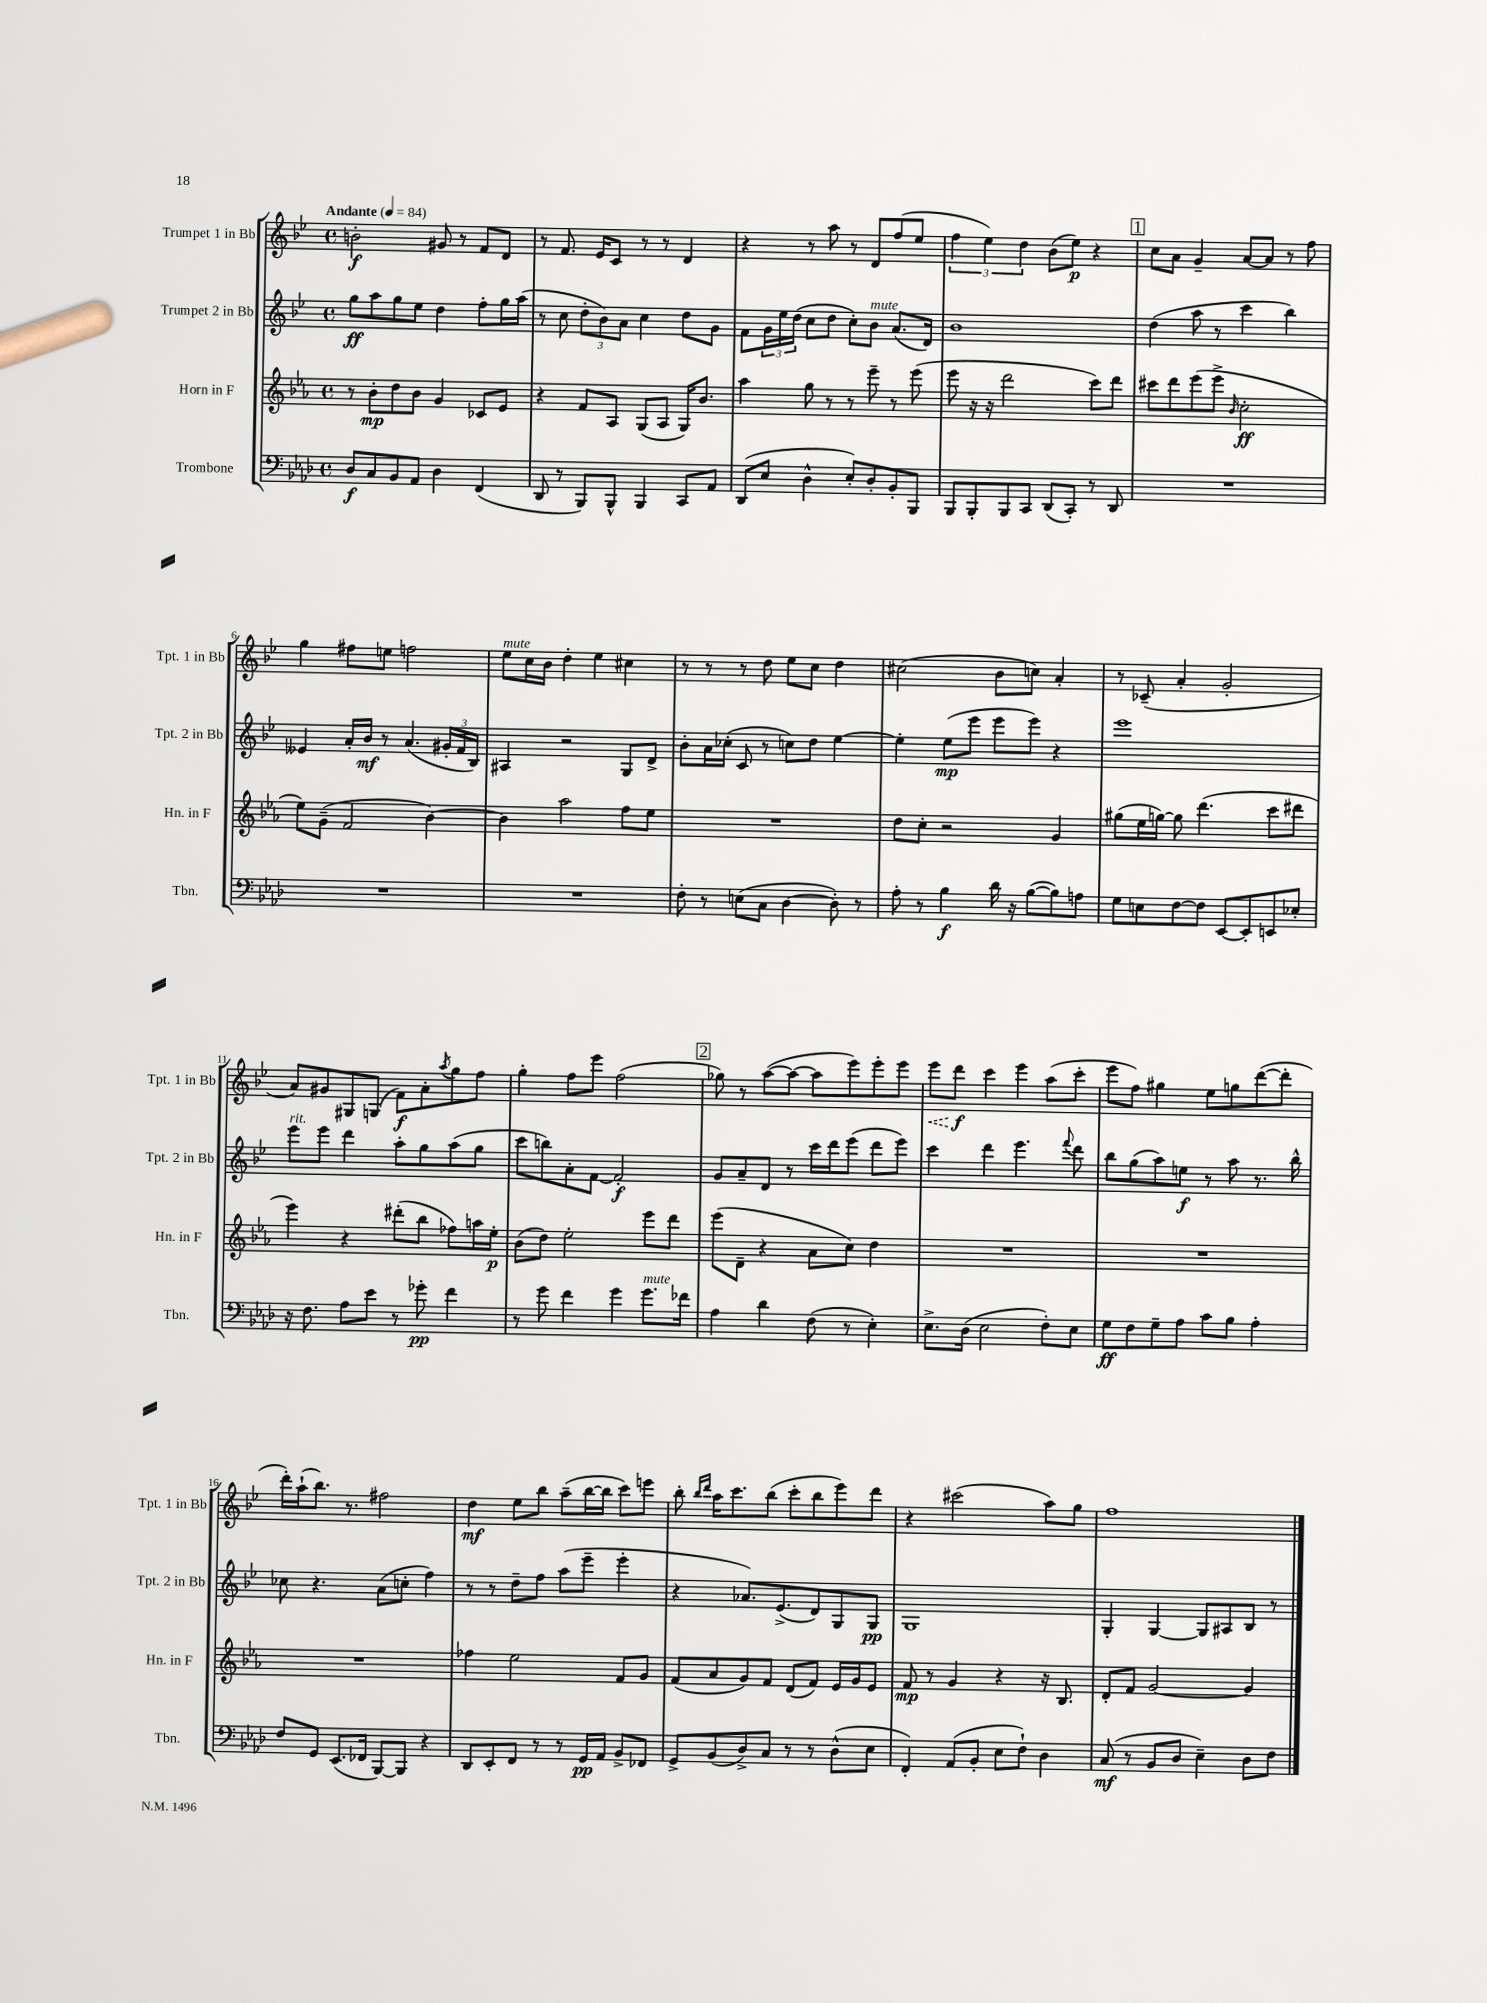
<<
\new StaffGroup <<
\new Staff = "s0" \with { instrumentName = "Trumpet 1 in Bb" shortInstrumentName = "Tpt. 1 in Bb" } {
    \clef treble \key bes \major \defaultTimeSignature \time 4/4 \tempo "Andante" 4 = 84
    b'2-.\f gis'8 r8 f'8 d'8 |
    r8 f'8. ees'16 c'8 r8 r8 d'4 |
    r4 r8 a''8 r8 d'8 f''8( ees''8 |
    \tuplet 3/2 { f''4 ees''4) d''4 } bes'8( ees''8\p) r4 |
    \mark \markup { \box "1" } c''8 a'8 g'4-- a'8~ a'8 r8 f''8 |
    g''4 fis''8 e''8 f''2 |
    ees''8^\markup { \italic "mute" } c''16 bes'16 d''4-. ees''4 cis''4 |
    r8 r8 r8 d''8 ees''8 c''8 d''4 |
    cis''2( bes'8 c''8) a'4-. |
    r8 ces'8--( a'4-. g'2-. |
    a'8) gis'8 gis8 g8( f'8\f) a'8-. \acciaccatura { a''8 } g''8 f''8 |
    g''4-. f''8 ees'''8 f''2( |
    \mark \markup { \box "2" } ges''8) r8 a''8~( a''8~ a''8 ees'''8) ees'''8-. ees'''8 |
    \once \override Hairpin.style = #'dashed-line ees'''8\< d'''8\f\! c'''4 ees'''4 a''8( c'''8-. |
    ees'''8 f''8) gis''4 ees''8 g''8 d'''8~( d'''8-. |
    d'''16-.) a''16-!( bes''8.) r8. fis''2 |
    d''4\mf ees''8 bes''8 a''8--( bes''16~ bes''16 c'''8) e'''8 |
    bes''8-. \grace { bes''16 d'''16 } a''16 c'''8. bes''8( c'''8-. bes''8 ees'''8) d'''8 |
    r4 cis'''2( a''8) g''8 |
    f''1 \bar "|." |
}
\new Staff = "s1" \with { instrumentName = "Trumpet 2 in Bb" shortInstrumentName = "Tpt. 2 in Bb" } {
    \clef treble \key bes \major \defaultTimeSignature \time 4/4
    g''8\ff a''8 g''8 ees''8 d''4 f''8-. g''16 a''16( |
    r8 c''8 \tuplet 3/2 { d''8-. bes'8) a'8 } c''4 d''8 g'8 |
    f'8 \tuplet 3/2 { g'16 ees''16 d''16( } c''8 d''8 c''8-.) bes'8^\markup { \italic "mute" } a'8.( d'16) |
    bes'1 |
    \mark \markup { \box "1" } d''4( a''8 r8 c'''4 bes''4) |
    eeses'4 a'16-. bes'16\mf r8 a'4.( \tuplet 3/2 { gis'16-. f'16 bes16) } |
    ais4 r2 g8 d'8-> |
    bes'8-. a'16 ces''16-.( c'8 r8 c''8) d''8 ees''4~ |
    ees''4-. ees''8\mp( ees'''8 ees'''8 ees'''8) r4 |
    ees'''1 |
    ees'''8^\markup { \italic "rit." } ees'''8 d'''4 a''8-. g''8 a''8( g''8 |
    c'''8 b''8) a'8-. f'8~ f'2-.\f |
    \mark \markup { \box "2" } g'8 a'8-- d'8 r8 c'''16 d'''16 ees'''8( d'''8 ees'''8) |
    c'''4 d'''4 ees'''4. \appoggiatura { f'''8 } d'''8 |
    bes''8 g''8( a''8) e''8\f r8 a''8 r8. bes''16-^ |
    ces''8 r4. a'8( c''8-. f''4) |
    r8 r8 d''8-- f''8 a''8( ees'''8-- ees'''4-. |
    r4 aes'8.) ees'8.->( d'8) g8 g8\pp |
    g1 |
    g4-. g4~ g8 ais8 bes8 r8 \bar "|." |
}
\new Staff = "s2" \with { instrumentName = "Horn in F" shortInstrumentName = "Hn. in F" } {
    \clef treble \key ees \major \defaultTimeSignature \time 4/4
    r8 bes'8-.\mp d''8 bes'8 g'4 ces'8 ees'8 |
    r4 f'8 aes8 g8( aes8 g16) bes'8. |
    aes''4 g''8 r8 r8 ees'''8-- r8 ees'''8( |
    ees'''8 r16 r16 d'''2 c'''8) d'''8 |
    \mark \markup { \box "1" } cis'''8 d'''8 ees'''8( ees'''8-> \grace { bes'16 } c''2-.\ff |
    ees''8) g'8--( f'2 bes'4~) |
    bes'4 aes''2 f''8 ees''8 |
    R1 |
    d''8 c''8-. r2 g'4 |
    gis''8( ees''16 g''16~) g''8 d'''4.( c'''8 dis'''8 |
    ees'''4) r4 dis'''8-.( bes''8 fes''8) a''16 ees''16-.\p |
    bes'8( d''8) ees''2-. ees'''8 d'''8 |
    \mark \markup { \box "2" } ees'''8( d'8-- r4 aes'8 c''8) d''4 |
    R1 |
    R1 |
    R1 |
    fes''4 ees''2 f'8 g'8 |
    f'8( aes'8 g'8) f'8 d'8( f'8) ees'16 g'16 ees'8 |
    f'8\mp r8 g'4 r4 r16 bes8. |
    d'8-. f'8 g'2~ g'4 \bar "|." |
}
\new Staff = "s3" \with { instrumentName = "Trombone" shortInstrumentName = "Tbn." } {
    \clef bass \key aes \major \defaultTimeSignature \time 4/4
    des8\f c8 bes,8 aes,8 des4 f,4( |
    des,8 r8 bes,,8) bes,,8-^ bes,,4 c,8 aes,8 |
    des,8( ees8 des4-^ ees8-.) des8-. bes,8-. bes,,8 |
    bes,,8 bes,,8-. bes,,8 c,8 des,8( c,8-.) r8 des,8 |
    \mark \markup { \box "1" } R1 |
    R1 |
    R1 |
    f8-. r8 e8( c8 des4~ des8-.) r8 |
    aes8-. r8 bes4\f des'16 r16 bes8~( bes8) a8 |
    g8 e8 f8~ f8 ees,8~ ees,8-. e,8 ees8-. |
    r16 f8. aes8 ees'8 r8 ges'8-.\pp f'4 |
    r8 g'8 f'4 g'4 g'8.^\markup { \italic "mute" } fes'16 |
    \mark \markup { \box "2" } aes4 des'4 f8( r8 ees4-.) |
    ees8.-> des16( ees2 f8-.) ees8 |
    g8\ff f8 g8-- aes8 c'8 bes8 aes4-. |
    f8 g,8 ees,8.( fes,16 bes,,8~) bes,,8 r4 |
    des,8 ees,8-. f,8 r8 r8 g,16\pp aes,16 bes,8-> fes,8 |
    g,8-> bes,8( des8->) c8 r8 r8 des8-^( ees8 |
    f,4-.) aes,8( bes,8-. ees8 f8-!) des4 |
    c8\mf( r8 bes,8 des8 ees4--) des8 f8 \bar "|." |
}
>>
>>
